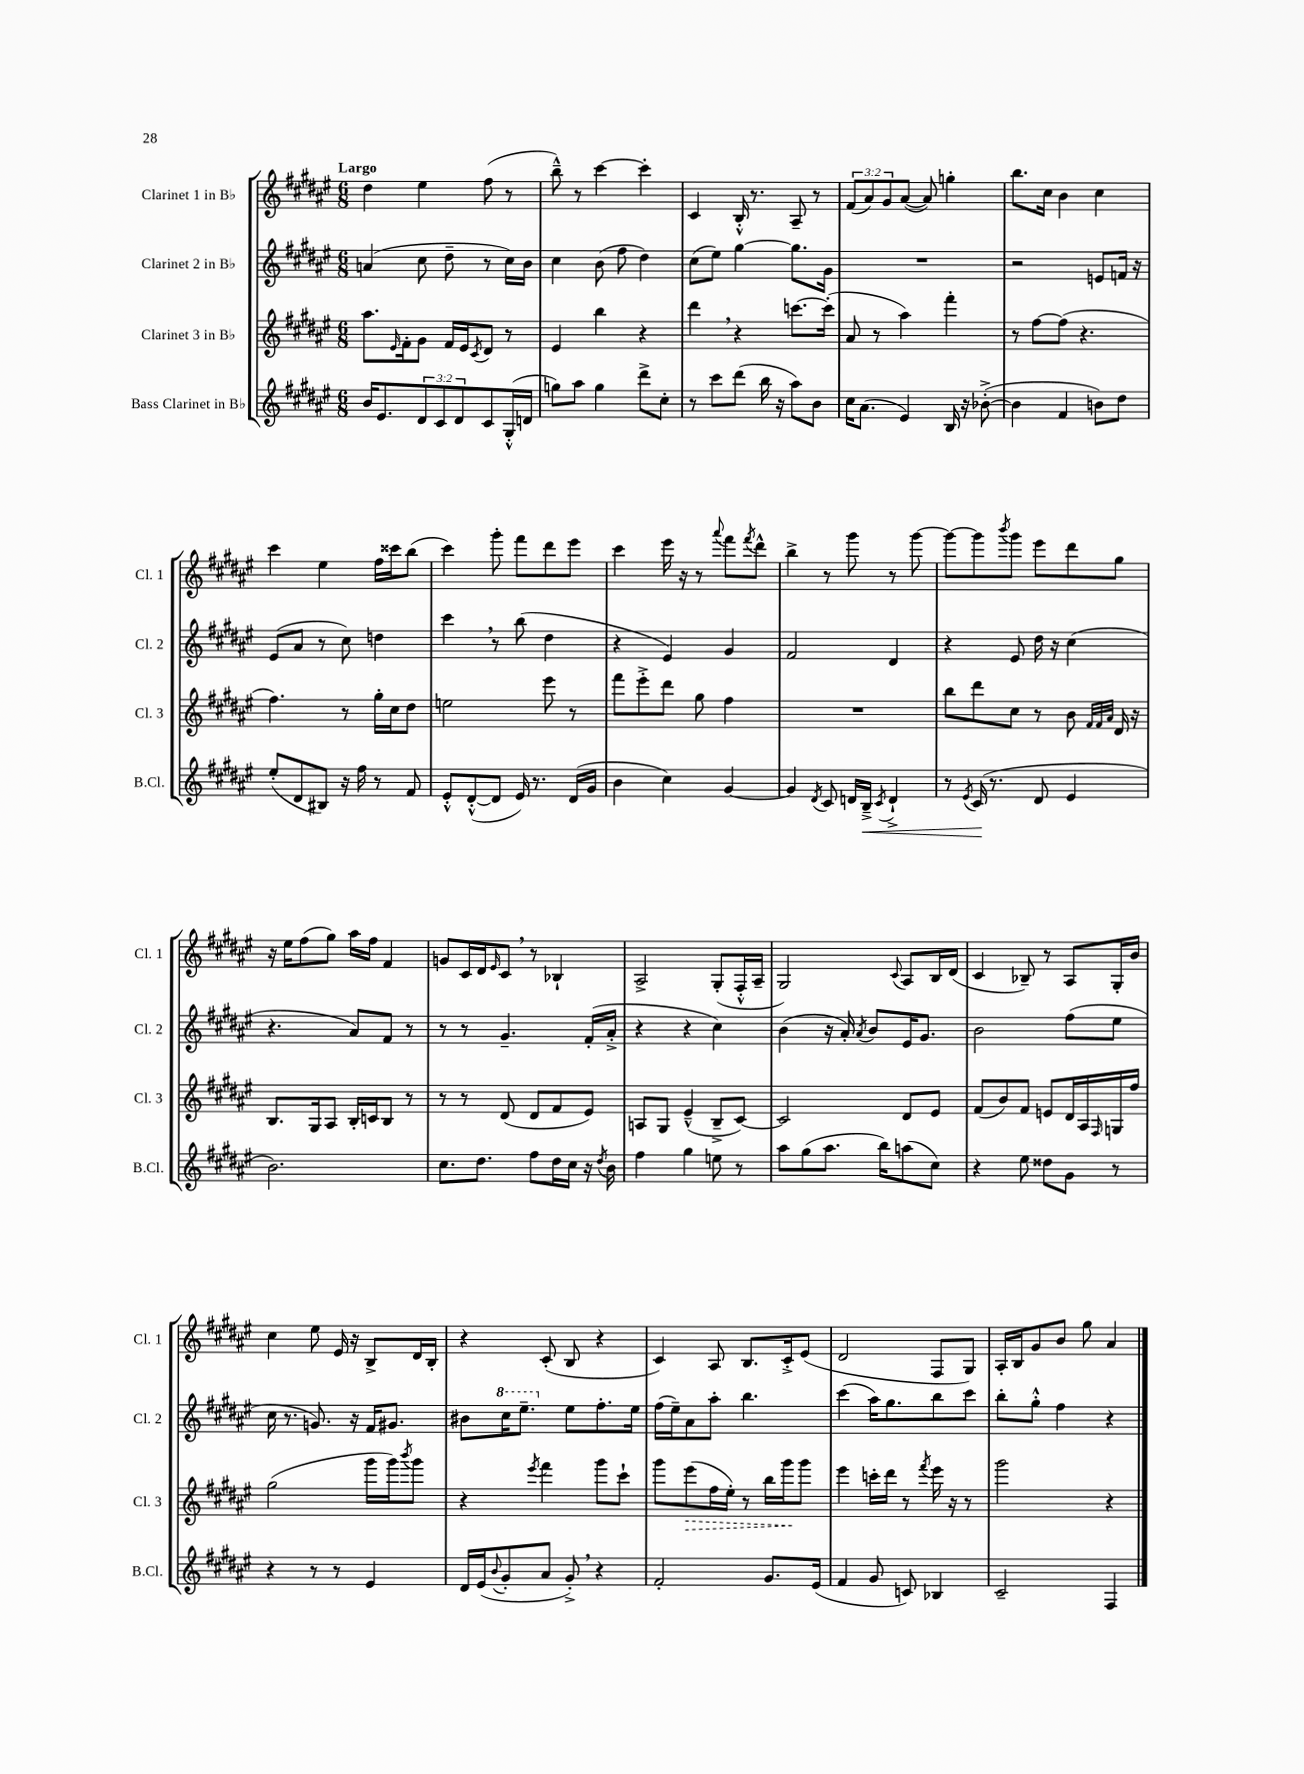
<<
\new StaffGroup <<
\new Staff = "s0" \with { instrumentName = "Clarinet 1 in Bb" shortInstrumentName = "Cl. 1" } {
    \clef treble \key fis \major \numericTimeSignature \time 6/8 \override Staff.TupletNumber.text = #tuplet-number::calc-fraction-text \tempo "Largo"
    dis''4 eis''4 fis''8( r8 |
    b''8---^) r8 cis'''4~ cis'''4-. |
    cis'4 b16-.-^ r8. ais8-- r8 |
    \tuplet 3/2 { fis'8( ais'8) gis'8 } ais'8~( ais'8) g''4-. |
    b''8. cis''16 b'4 cis''4 |
    cis'''4 eis''4 fis''16 cisis'''16 b''8( |
    cis'''4) gis'''8-. fis'''8 dis'''8 eis'''8 |
    cis'''4 eis'''16 r16 r8 \appoggiatura { ais'''8 } fis'''8 \acciaccatura { fis'''8 } dis'''8-^ |
    b''4-> r8 gis'''8 r8 gis'''8~ |
    gis'''8~ gis'''8 \acciaccatura { b'''8 } gis'''8 eis'''8 dis'''8 gis''8 |
    r16 eis''16 fis''8( gis''8) ais''16 fis''16 fis'4 |
    g'8 cis'16 dis'16 \grace { eis'16 } cis'8 \breathe r8 bes4-! |
    ais2-> gis8-.( fis16-.-^ ais16-- |
    gis2) \appoggiatura { cis'8 } ais8 b16 dis'16( |
    cis'4 bes8--) r8 ais8 gis16-. b'16 |
    cis''4 eis''8 eis'16 r16 b8-> dis'16 b16-. |
    r4 cis'8-.( b8 r4 |
    cis'4) ais8 b8. cis'16-.-> eis'8( |
    dis'2 fis8 gis8) |
    ais16-. b16 gis'8 b'8 gis''8 ais'4 \bar "|." |
}
\new Staff = "s1" \with { instrumentName = "Clarinet 2 in Bb" shortInstrumentName = "Cl. 2" } {
    \clef treble \key fis \major \numericTimeSignature \time 6/8
    a'4( cis''8 dis''8-- r8 cis''16) b'16 |
    cis''4 b'8( fis''8 dis''4) |
    cis''8( eis''8) gis''4~ gis''8. gis'16 |
    R2. |
    r2 e'8 f'16 r16 |
    eis'8( ais'8 r8 cis''8) d''4 |
    cis'''4 \breathe r8 b''8( dis''4 |
    r4 eis'4) gis'4 |
    fis'2 dis'4 |
    r4 eis'8 dis''16 r16 cis''4( |
    r4. ais'8) fis'8 r8 |
    r8 r8 gis'4.-- fis'16-.( ais'16-.-> |
    r4 r4 cis''4) |
    b'4( r16 ais'16-.) \acciaccatura { ais'8 } b'8 eis'16 gis'8. |
    b'2 fis''8( eis''8 |
    cis''16 r8. g'8.) r16 fis'16 gis'8. |
    bis'8 \ottava #1 cis'''16 eis'''8.-- \ottava #0 eis''8 fis''8.-. eis''16 |
    fis''16( eis''16--) ais'8 ais''8-. b''4. |
    cis'''4( ais''16) gis''8. b''8 cis'''8 |
    b''8-. gis''8-.-^ fis''4 r4 \bar "|." |
}
\new Staff = "s2" \with { instrumentName = "Clarinet 3 in Bb" shortInstrumentName = "Cl. 3" } {
    \clef treble \key fis \major \numericTimeSignature \time 6/8
    ais''8. \grace { eis'16 } fis'16-. gis'8 fis'16 eis'16 \acciaccatura { cis'8 } dis'8 r8 |
    eis'4 b''4 r4 |
    dis'''4 \breathe r4 c'''8.~ c'''16-.( |
    ais'8 r8 ais''4) fis'''4-. |
    r8 fis''8~ fis''8( r4. |
    fis''4.) r8 gis''16-. cis''16 dis''8 |
    e''2 eis'''8 r8 |
    fis'''8 eis'''8-.-> dis'''8 gis''8 fis''4 |
    R2. |
    b''8 dis'''8 cis''8 r8 b'8 \grace { fis'32 fis'32 ais'32 } dis'16 r16 |
    b8. gis16 ais8 b16-. c'16 b8 r8 |
    r8 r8 dis'8( dis'8 fis'8 eis'8) |
    a8 gis8 eis'4---^( b8---> cis'8~) |
    cis'2 dis'8 eis'8 |
    fis'8( b'8) fis'8 e'8 dis'16 ais16 \grace { fis16 } g16 fis''16 |
    gis''2( gis'''16 gis'''16) \acciaccatura { b'''8 } gis'''8 |
    r4 \acciaccatura { eis'''8 } fis'''4 gis'''8 cis'''8-! |
    gis'''8 \once \override Hairpin.style = #'dashed-line eis'''8\>( fis''16 eis''16-.) r8 b''16 gis'''16\! gis'''8 |
    eis'''4 c'''16-. dis'''16 r8 \acciaccatura { fis'''8 } eis'''16 r16 r8 |
    gis'''2 r4 \bar "|." |
}
\new Staff = "s3" \with { instrumentName = "Bass Clarinet in Bb" shortInstrumentName = "B.Cl." } {
    \clef treble \key fis \major \numericTimeSignature \time 6/8 \override Staff.TupletNumber.text = #tuplet-number::calc-fraction-text
    b'16 eis'8. \tuplet 3/2 { dis'8 cis'8 dis'8 } cis'8 gis16-.-^( d'16 |
    g''8) ais''8 g''4 dis'''8-> cis''8-. |
    r8 cis'''8 dis'''8( b''16 r16 ais''8) b'8 |
    cis''16 ais'8.( eis'4) b16 r16 bes'8~-.->( |
    bes'4 fis'4 b'8) dis''8 |
    eis''8-.( dis'8 bis8) r16 fis''16 r8 fis'8 |
    eis'8-.-^ dis'8~-.-^( dis'8 eis'16) r8. dis'16( gis'16 |
    b'4 cis''4) gis'4~ |
    gis'4 \acciaccatura { dis'8 } cis'8 d'16 b16--->\< \acciaccatura { cis'8 } d'4-!-> |
    r8 \acciaccatura { eis'8 } cis'16\!( r8. dis'8 eis'4 |
    b'2.) |
    cis''8. dis''8. fis''8 dis''16 cis''16 r16 \acciaccatura { dis''8 } b'16 |
    fis''4 gis''4 e''8 r8 |
    ais''8 gis''8( ais''8. b''16) a''8( cis''8) |
    r4 eis''8 disis''8 gis'8 r8 |
    r4 r8 r8 eis'4 |
    dis'16 eis'16( \appoggiatura { b'8 } gis'8-. ais'8 gis'8-.->) \breathe r4 |
    fis'2-. gis'8. eis'16( |
    fis'4 gis'8 c'8) bes4 |
    cis'2-- fis4 \bar "|." |
}
>>
>>
\layout { \context { \Score \remove "Bar_number_engraver" } }
